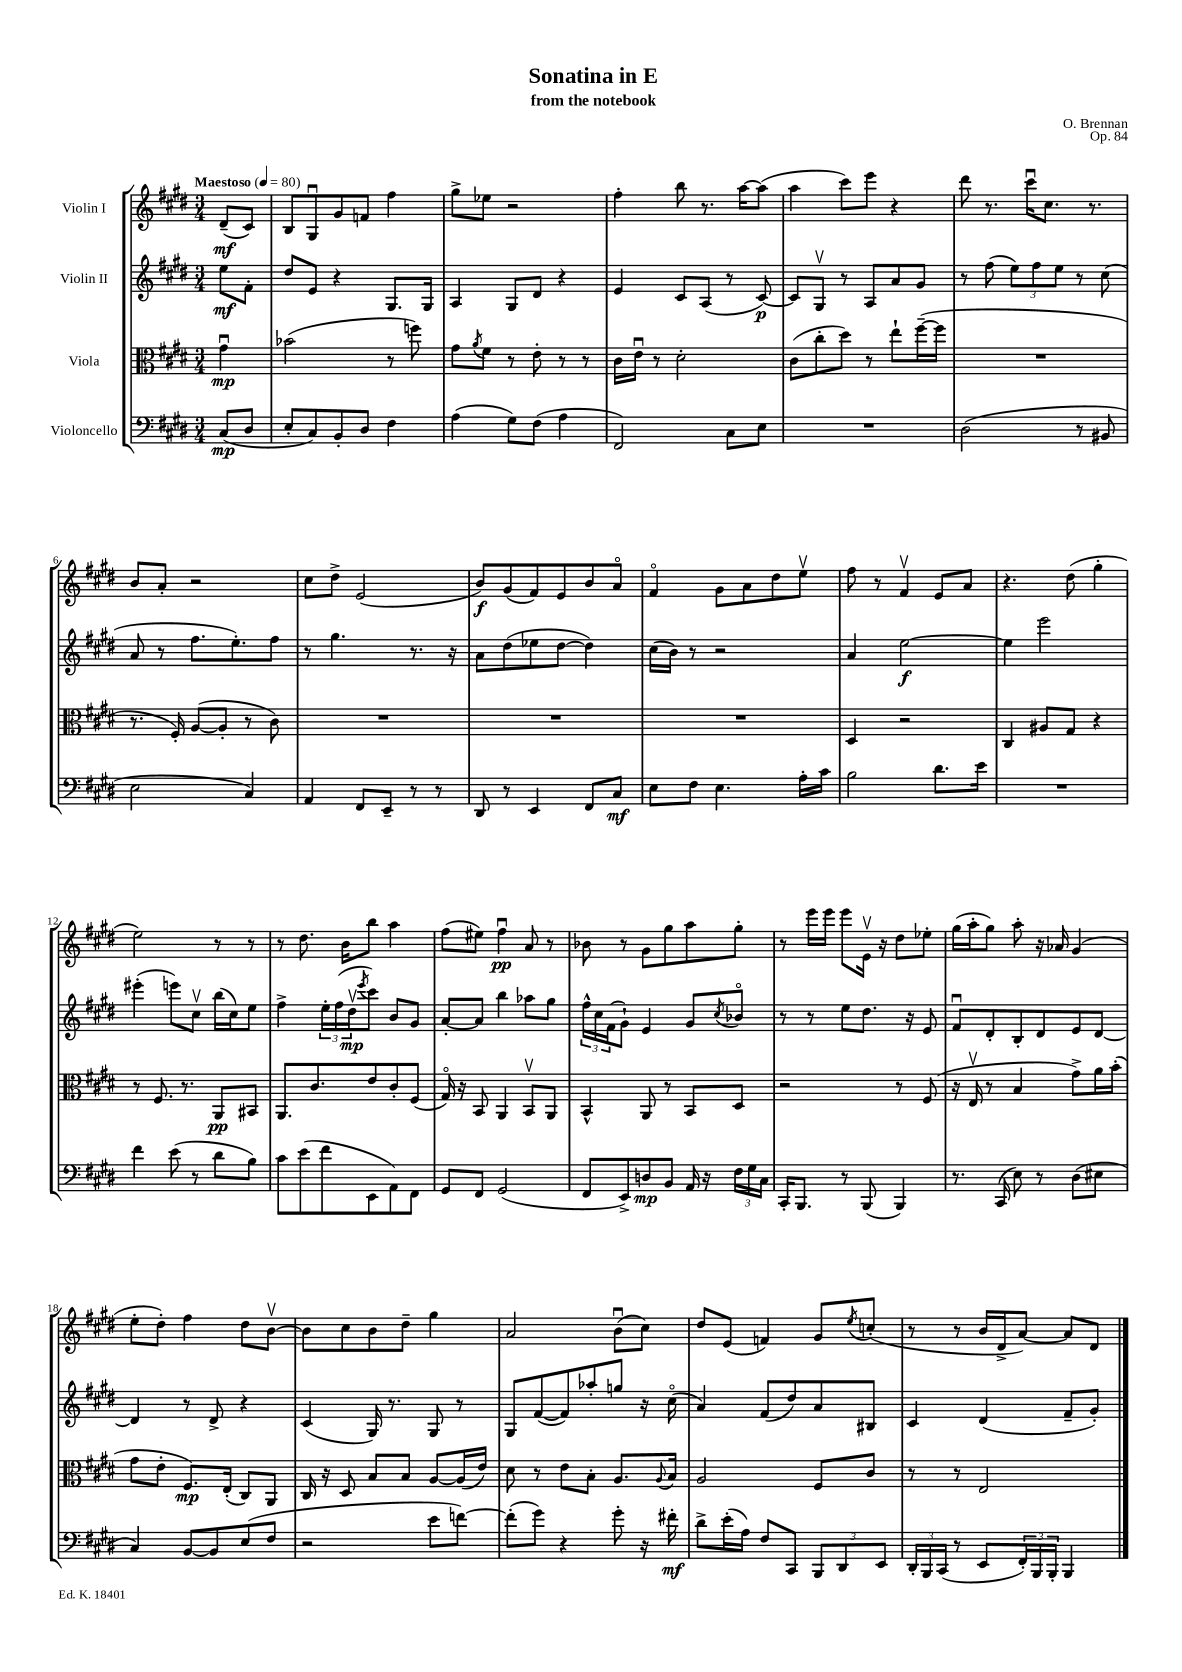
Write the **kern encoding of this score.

**kern	**dynam	**kern	**dynam	**kern	**dynam	**kern	**dynam
*part4	*part4	*part3	*part3	*part2	*part2	*part1	*part1
*staff4	*staff4	*staff3	*staff3	*staff2	*staff2	*staff1	*staff1
*I"Violoncello	*	*I"Viola	*	*I"Violin II	*	*I"Violin I	*
*clefF4	*	*clefC3	*	*clefG2	*	*clefG2	*
*k[f#c#g#d#]	*	*k[f#c#g#d#]	*	*k[f#c#g#d#]	*	*k[f#c#g#d#]	*
*M3/4	*	*M3/4	*	*M3/4	*	*M3/4	*
*MM80	*	*MM80	*	*MM80	*	*MM80	*
=	=	=	=	=	=	=	=
!	!	!	!	!	!	!LO:TX:a:B:t=Maestoso	!
(8C#/L	mp	4g#u\	mp	8ee\L	mf	(8d#~/L	mf
8D#/J	.	.	.	8f#'\J	.	8c#/J)	.
=1	=1	=1	=1	=1	=1	=1	=1
8E'/L	.	(2b-X\	.	8dd#/L	.	8B/L	.
8C#/)	.	.	.	8e/J	.	8G#u/	.
8BB'/	.	.	.	4r	.	8g#/	.
8D#/J	.	.	.	.	.	8fn/J	.
4F#\	.	8r	.	8.G#/L	.	4ff#\	.
.	.	8ffn\)	.	.	.	.	.
.	.	.	.	16G#/Jk	.	.	.
=2	=2	=2	=2	=2	=2	=2	=2
(4A\	.	8g#\L	.	4A/	.	8gg#^\L	.
.	.	8qa/	.	.	.	.	.
.	.	8f#\J	.	.	.	8ee-X\J	.
8G#\L)	.	8r	.	8G#/L	.	2r	.
(8F#\J	.	8e'\	.	8d#/J	.	.	.
4A\	.	8r	.	4r	.	.	.
.	.	8r	.	.	.	.	.
=3	=3	=3	=3	=3	=3	=3	=3
2FF#/)	.	16c#\LL	.	4e/	.	4ff#'\	.
.	.	16eu\JJ	.	.	.	.	.
.	.	8r	.	.	.	.	.
.	.	2d#'\	.	8c#/L	.	8bb\	.
.	.	.	.	(8A/J	.	8.r	.
8C#\L	.	.	.	8r	.	.	.
.	.	.	.	.	.	[16aa\KL	.
8E\J	.	.	.	[8c#/)	p	(8aa\J]	.
=4	=4	=4	=4	=4	=4	=4	=4
2.r	.	(8c#\L	.	8c#/L]	.	4aa\	.
.	.	8cc#'\	.	8G#v/J	.	.	.
.	.	8dd#\J)	.	8r	.	8ccc#\L)	.
.	.	8r	.	8A/L	.	8eee\J	.
.	.	8ee`\L	.	8a/	.	4r	.
.	.	([16ff#~\L	.	8g#/J	.	.	.
.	.	16ff#\JJ]	.	.	.	.	.
=5	=5	=5	=5	=5	=5	=5	=5
(2D#\	.	2.r	.	8r	.	8ddd#\	.
.	.	.	.	(8ff#\	.	8.r	.
.	.	.	.	12ee\L)	.	.	.
.	.	.	.	.	.	16ccc#u\KL	.
.	.	.	.	12ff#\	.	.	.
.	.	.	.	.	.	8.cc#\J	.
.	.	.	.	12ee\J	.	.	.
8r	.	.	.	8r	.	.	.
.	.	.	.	.	.	8.r	.
8BB#X/	.	.	.	(8cc#\	.	.	.
!!LO:LB:g=z
=6	=6	=6	=6	=6	=6	=6	=6
2E\	.	8.r	.	8a/	.	8b/L	.
.	.	.	.	8r	.	8a'/J	.
.	.	16F#'/)	.	.	.	.	.
.	.	([8A/L	.	8.ff#\L	.	2r	.
.	.	8A'/J]	.	.	.	.	.
.	.	.	.	8.ee'\)	.	.	.
4C#/)	.	8r	.	.	.	.	.
.	.	8c#\)	.	8ff#\J	.	.	.
=7	=7	=7	=7	=7	=7	=7	=7
4AA/	.	2.r	.	8r	.	8cc#\L	.
.	.	.	.	4.gg#\	.	8dd#^\J	.
8FF#/L	.	.	.	.	.	(2e/	.
8EE~/J	.	.	.	.	.	.	.
8r	.	.	.	8.r	.	.	.
8r	.	.	.	.	.	.	.
.	.	.	.	16r	.	.	.
=8	=8	=8	=8	=8	=8	=8	=8
8DD#/	.	2.r	.	8a\L	.	8b/L)	f
8r	.	.	.	(8dd#\	.	(8g#/	.
4EE/	.	.	.	8ee-X\	.	8f#/)	.
.	.	.	.	[8dd#\J	.	8e/	.
8FF#/L	.	.	.	4dd#\])	.	8b/	.
8C#/J	mf	.	.	.	.	8a/J	.
=9	=9	=9	=9	=9	=9	=9	=9
8E\L	.	2.r	.	(16cc#\LL	.	4f#/	.
.	.	.	.	16b\JJ)	.	.	.
8F#\J	.	.	.	8r	.	.	.
4.E\	.	.	.	2r	.	8g#\L	.
.	.	.	.	.	.	8a\	.
.	.	.	.	.	.	8dd#\	.
16A'\LL	.	.	.	.	.	8eev\J	.
16c#\JJ	.	.	.	.	.	.	.
=10	=10	=10	=10	=10	=10	=10	=10
2B\	.	4D#/	.	4a/	.	8ff#\	.
.	.	.	.	.	.	8r	.
.	.	2r	.	[2ee\	f	4f#v/	.
8.d#\L	.	.	.	.	.	8e/L	.
.	.	.	.	.	.	8a/J	.
16e\Jk	.	.	.	.	.	.	.
=11	=11	=11	=11	=11	=11	=11	=11
2.r	.	4C#/	.	4ee\]	.	4.r	.
.	.	8A#X/L	.	2eee\	.	.	.
.	.	8G#/J	.	.	.	(8dd#\	.
.	.	4r	.	.	.	4gg#'\	.
!!LO:LB:g=z
=12	=12	=12	=12	=12	=12	=12	=12
4f#\	.	8r	.	(4eee#X'\	.	2ee\)	.
.	.	8.F#/	.	.	.	.	.
(8e\	.	.	.	8eeen\L)	.	.	.
.	.	8.r	.	.	.	.	.
8r	.	.	.	8cc#v\J	.	.	.
8d#\L	.	8AA/L	pp	(16bb\LL	.	8r	.
.	.	.	.	16cc#\J)	.	.	.
8B\J)	.	8BB#X/J	.	8ee\J	.	8r	.
=13	=13	=13	=13	=13	=13	=13	=13
8c#\L	.	8.AA/L	.	4ff#^\	.	8r	.
(8e\	.	.	.	.	.	8.dd#\	.
.	.	8.c#/	.	.	.	.	.
8f#\	.	.	.	24ee'\LL	.	.	.
.	.	.	.	(24ff#\	.	.	.
.	.	.	.	.	.	16b\KL	.
.	.	.	.	24dd#v\J	mp	.	.
.	.	.	.	8qeee/	.	.	.
8EE\	.	8e/	.	8ccc#\J)	.	8bb\J	.
8AA\)	.	8c#'/	.	8b/L	.	4aa\	.
8FF#\J	.	(8F#/J	.	8g#/J	.	.	.
=14	=14	=14	=14	=14	=14	=14	=14
8GG#/L	.	16G#/)	.	[8a'/L	.	(8ff#\L	.
.	.	16r	.	.	.	.	.
8FF#/J	.	8BB/	.	8a/J]	.	8ee#X\J)	.
(2GG#/	.	4AA/	.	4bb\	.	4ff#u\	pp
.	.	8BBv/L	.	8aa-X\L	.	8a/	.
.	.	8AA/J	.	8gg#\J	.	8r	.
=15	=15	=15	=15	=15	=15	=15	=15
8FF#/L	.	4BB^^/	.	24ff#^^\LL	.	8b-X\	.
.	.	.	.	24cc#\	.	.	.
.	.	.	.	(24f#\J	.	.	.
8EE^/)	.	.	.	8g#`\J)	.	8r	.
8Dn/	mp	8AA/	.	4e/	.	8g#\L	.
8BB/J	.	8r	.	.	.	8gg#\	.
16AA/	.	8BB/L	.	8g#/L	.	8aa\	.
16r	.	.	.	.	.	.	.
.	.	.	.	8qcc#/	.	.	.
24F#\LL	.	8D#/J	.	8b-X/J	.	8gg#'\J	.
24G#\	.	.	.	.	.	.	.
24C#\JJ	.	.	.	.	.	.	.
=16	=16	=16	=16	=16	=16	=16	=16
16CC#'/KL	.	2r	.	8r	.	8r	.
8.BBB/J	.	.	.	.	.	.	.
.	.	.	.	8r	.	16eee\LL	.
.	.	.	.	.	.	16eee\JJ	.
8r	.	.	.	8ee\L	.	8eee\L	.
(8BBB/	.	.	.	8.dd#\J	.	16ev\Jk	.
.	.	.	.	.	.	16r	.
4BBB/)	.	8r	.	.	.	8dd#\L	.
.	.	.	.	16r	.	.	.
.	.	(8F#/	.	8e/	.	8ee-X'\J	.
=17	=17	=17	=17	=17	=17	=17	=17
8.r	.	16r	.	8f#u/L	.	(16gg#\LL	.
.	.	16Ev/	.	.	.	16aa'\J	.
.	.	8r	.	8d#'/	.	8gg#\J)	.
(16CC#/	.	.	.	.	.	.	.
8E\)	.	4B/	.	8B'/	.	8aa'\	.
8r	.	.	.	8d#/	.	16r	.
.	.	.	.	.	.	16a-X/	.
(8D#\L	.	8g#^\L)	.	8e/	.	(4g#/	.
8E#X\J	.	16a\L	.	[8d#/J	.	.	.
.	.	(16b'\JJ	.	.	.	.	.
!!LO:LB:g=z
=18	=18	=18	=18	=18	=18	=18	=18
4C#/)	.	8g#\L	.	4d#/]	.	8ee'\L	.
.	.	8e'\J	.	.	.	8dd#'\J)	.
[8BB/L	.	8.F#/L)	mp	8r	.	4ff#\	.
8BB/]	.	.	.	8d#^/	.	.	.
.	.	(16E'/Jk	.	.	.	.	.
(8E/	.	8C#/L)	.	4r	.	8dd#\L	.
8F#/J	.	8AA/J	.	.	.	[8bv\J	.
=19	=19	=19	=19	=19	=19	=19	=19
2r	.	16C#/	.	(4c#/	.	8b\L]	.
.	.	16r	.	.	.	.	.
.	.	8D#/	.	.	.	8cc#\	.
.	.	8B/L	.	16G#/)	.	8b\	.
.	.	.	.	8.r	.	.	.
.	.	8B/J	.	.	.	8dd#~\J	.
8e\L	.	[8A/L	.	8G#/	.	4gg#\	.
[8fn\J)	.	(16A/L]	.	8r	.	.	.
.	.	16e/JJ)	.	.	.	.	.
=20	=20	=20	=20	=20	=20	=20	=20
(8f'\L]	.	8d#\	.	8G#/L	.	2a/	.
8g#\J)	.	8r	.	([8f#/	.	.	.
4r	.	8e\L	.	8f#/])	.	.	.
.	.	8B'\J	.	8aa-X'/	.	.	.
8g#'\	.	8.A/L	.	8ggn/J	.	(8bu\L	.
16r	.	.	.	16r	.	8cc#\J)	.
.	.	8qqA/	.	.	.	.	.
16f#X'\	mf	16B/Jk	.	(16cc#\	.	.	.
=21	=21	=21	=21	=21	=21	=21	=21
8d#^\L	.	2A/	.	4a/)	.	8dd#/L	.
(16e'\L	.	.	.	.	.	(8e/J	.
16A\JJ)	.	.	.	.	.	.	.
8F#/L	.	.	.	(8f#/L	.	4fn/)	.
8CC#/J	.	.	.	8dd#/)	.	.	.
12BBB/L	.	8F#/L	.	8a/	.	8g#/L	.
12DD#/	.	.	.	.	.	.	.
.	.	.	.	.	.	8qee/	.
.	.	8c#/J	.	8B#X/J	.	(8ccn'/J	.
12EE/J	.	.	.	.	.	.	.
=22	=22	=22	=22	=22	=22	=22	=22
24DD#'/LL	.	8r	.	4c#/	.	8r	.
24BBB/	.	.	.	.	.	.	.
(24CC#/JJ	.	.	.	.	.	.	.
8r	.	8r	.	.	.	8r	.
8EE/L	.	2E/	.	(4d#/	.	16b/LL	.
.	.	.	.	.	.	16d#^/J	.
24FF#'/L)	.	.	.	.	.	[8a/J)	.
24BBB/	.	.	.	.	.	.	.
24BBB'/JJ	.	.	.	.	.	.	.
4BBB/	.	.	.	8f#~/L	.	8a/L]	.
.	.	.	.	8g#'/J)	.	8d#/J	.
==	==	==	==	==	==	==	==
*-	*-	*-	*-	*-	*-	*-	*-
